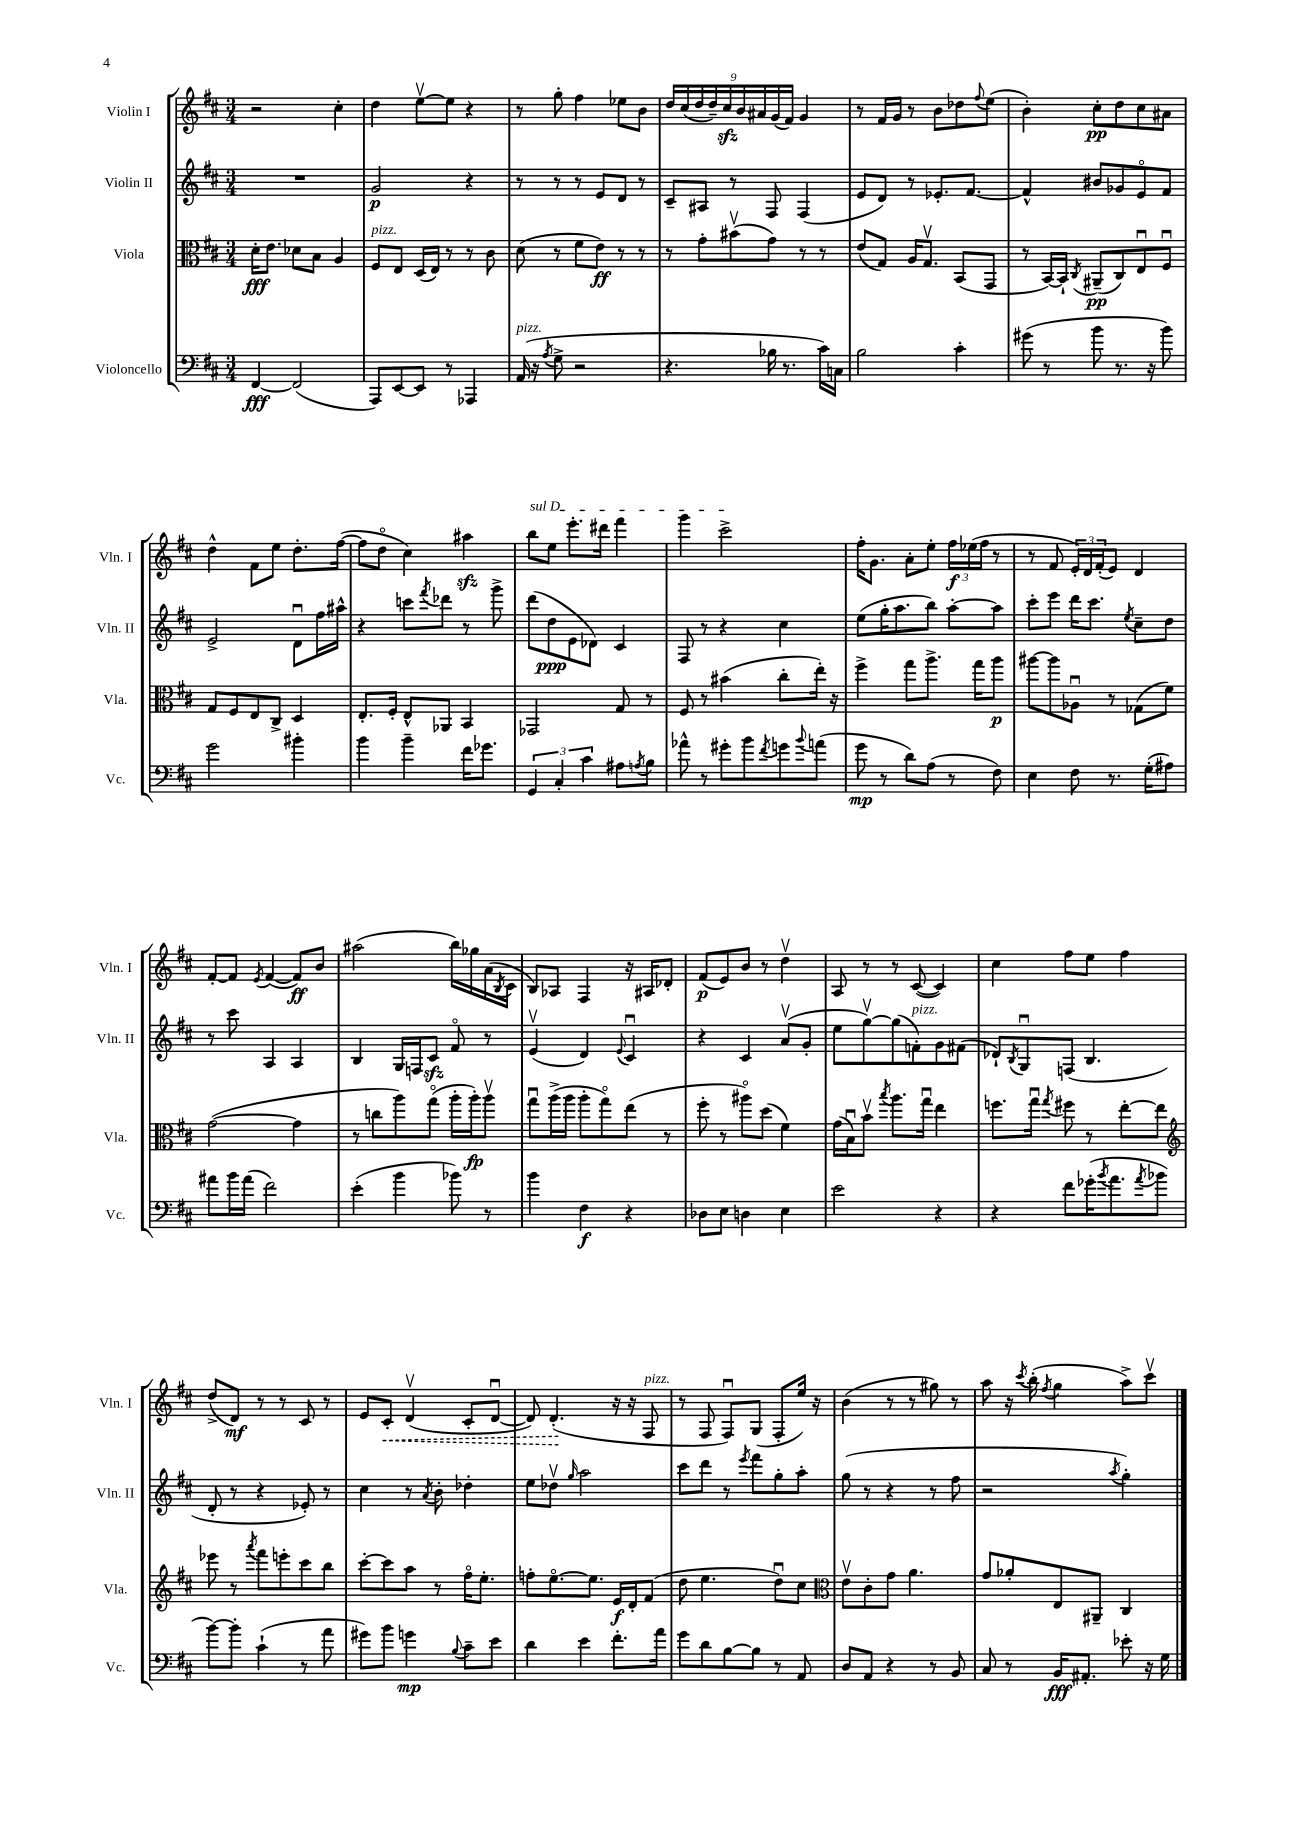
<<
\new StaffGroup <<
\new Staff = "s0" \with { instrumentName = "Violin I" shortInstrumentName = "Vln. I" } {
    \clef treble \key d \major \numericTimeSignature \time 3/4
    r2 cis''4-. |
    d''4 e''8~\upbow e''8 r4 |
    r8 g''8-. fis''4 ees''8 b'8 |
    \tuplet 9/8 { d''16 cis''16( d''16 d''16--) cis''16\sfz b'16 ais'16 g'16( fis'16) } g'4 |
    r8 fis'16 g'16 r8 b'8 des''8 \appoggiatura { fis''8 } e''8( |
    b'4-.) cis''8-.\pp d''8 cis''8 ais'8 |
    d''4-^ fis'8 e''8 d''8.-. fis''16~( |
    fis''8 d''8\flageolet cis''4) ais''4\sfz |
    \once \override TextSpanner.bound-details.left.text = \markup { \italic "sul D" } b''8\startTextSpan e''8 e'''8.-. dis'''16 fis'''4 |
    g'''4 cis'''2->\stopTextSpan |
    fis''16-. g'8. a'8-. e''8-. \tuplet 3/2 { fis''16\f ees''16( fis''16 } r8 |
    r8 fis'8 \tuplet 3/2 { e'16-.) d'16 fis'16-.( } e'8) d'4 |
    fis'8~-. fis'8 \acciaccatura { e'8 } fis'4~( fis'8\ff) b'8 |
    ais''2( b''16) ges''16 a'16( \acciaccatura { b8 } cis'16 |
    b8) aes8 fis4 r16 ais16 des'8-. |
    fis'8\p( e'8) b'8 r8 d''4\upbow |
    a8 r8 r8 cis'8~( cis'4) |
    cis''4 fis''8 e''8 fis''4 |
    d''8->( d'8\mf) r8 r8 cis'8 r8 |
    e'8 \once \override Hairpin.style = #'dashed-line cis'8-.\< d'4\upbow( cis'8-. d'8~\downbow |
    d'8) d'4.-.\!( r16 r16 fis8^\markup { \italic "pizz." } |
    r8 fis8 fis8\downbow) g8( fis8-. e''16) r16 |
    b'4( r8 r8 gis''8) r8 |
    a''8 r16 \acciaccatura { cis'''8 } b''16-.( \acciaccatura { fis''8 } g''4 a''8->) cis'''8\upbow \bar "|." |
}
\new Staff = "s1" \with { instrumentName = "Violin II" shortInstrumentName = "Vln. II" } {
    \clef treble \key d \major \numericTimeSignature \time 3/4
    R2. |
    g'2\p r4 |
    r8 r8 r8 e'8 d'8 r8 |
    cis'8-- ais8 r8 fis8 fis4( |
    e'8 d'8) r8 ees'8.-. fis'8.~ |
    fis'4-^ bis'8 ges'8 e'8\flageolet fis'8 |
    e'2-> d'8\downbow fis''16 ais''16-^ |
    r4 c'''8 \acciaccatura { fis'''8 } des'''8 r8 g'''8-> |
    d'''8( d''8\ppp e'8 des'8) cis'4 |
    fis8 r8 r4 cis''4 |
    e''8( g''16-. a''8. b''8) a''8~-. a''8 |
    cis'''8-. e'''8 d'''16 cis'''8. \acciaccatura { e''8 } cis''8-- d''8 |
    r8 cis'''8 a4 a4 |
    b4 g16 f16 cis'8\sfz fis'8\flageolet r8 |
    e'4\upbow( d'4) \appoggiatura { e'8 } cis'4\downbow |
    r4 cis'4 a'8\upbow( g'8-. |
    e''8 g''8~\upbow) g''8( f'8-.^\markup { \italic "pizz." }) g'8 fis'8( |
    des'8-!) \acciaccatura { b8 } g8\downbow f8( b4. |
    d'8-. r8 r4 ees'8-.) r8 |
    cis''4 r8 \acciaccatura { a'8 } b'8-. des''4-. |
    e''8 des''8\upbow \grace { g''16 } a''2 |
    cis'''8 d'''8 r8 \acciaccatura { e'''8 } fis'''8 g''8-. a''8-. |
    g''8( r8 r4 r8 fis''8 |
    r2 \acciaccatura { a''8 } g''4-.) \bar "|." |
}
\new Staff = "s2" \with { instrumentName = "Viola" shortInstrumentName = "Vla." } {
    \clef alto \key d \major \numericTimeSignature \time 3/4
    d'16-.\fff e'8. des'8 b8 a4 |
    fis8^\markup { \italic "pizz." } e8 d16( e16) r8 r8 cis'8 |
    d'8( r8 fis'8 e'8\ff) r8 r8 |
    r8 g'8-. bis'8\upbow( g'8) r8 r8 |
    e'8( g8) a16 g8.\upbow b,8( g,8 |
    r8 b,16~) b,16-! \acciaccatura { cis8 } ais,8--\pp( cis8) e8\downbow fis8\downbow |
    g8 fis8 e8 cis8-> d4 |
    e8.-. fis16-. e8-^ aes,8 b,4 |
    ges,2 g8 r8 |
    fis8 r8 bis'4( cis''8-. e''16-.) r16 |
    fis''4-> g''8 a''8.-> g''16 a''8\p |
    ais''8~ ais''8 aes8\downbow r8 ges8( fis'8) |
    g'2~( g'4 |
    r8 c''8 a''8) g''8\flageolet( a''16-. a''16-.\fp) a''8\upbow |
    g''8\downbow a''16->( a''16 a''8-. g''8\flageolet) e''8( r8 |
    fis''8-. r8 ais''8\flageolet) d''8( fis'4) |
    g'16( b16\downbow) b'8\upbow \acciaccatura { b''8 } a''8. g''16\downbow e''4 |
    f''8. g''16\downbow \acciaccatura { g''8 } fis''8 r8 e''8~-. e''8 |
    \clef treble ees'''8 r8 \acciaccatura { a'''8 } fis'''8 e'''8-. cis'''8 b''8 |
    cis'''8~-. cis'''8 a''8 r8 fis''16\flageolet e''8.-. |
    f''8-. e''8.~\flageolet e''8. e'16\f d'16-. fis'8( |
    d''8 e''4. d''8\downbow) cis''8 |
    \clef alto e'8\upbow cis'8-. g'8 a'4. |
    g'8 aes'8-. e8 ais,8-- cis4 \bar "|." |
}
\new Staff = "s3" \with { instrumentName = "Violoncello" shortInstrumentName = "Vc." } {
    \clef bass \key d \major \numericTimeSignature \time 3/4
    fis,4~\fff fis,2( |
    a,,8) e,8~ e,8 r8 aes,,4 |
    a,16^\markup { \italic "pizz." }( r16 \acciaccatura { a8 } g8-> r2 |
    r4. bes16 r8. cis'16) c16 |
    b2 cis'4-. |
    gis'8( r8 b'8 r8. r16 b'8) |
    g'2 bis'4-. |
    b'4 b'4-- fis'16 ges'8. |
    \tuplet 3/2 { g,4 cis4-. cis'4 } ais8 \acciaccatura { a8 } b8 |
    aes'8-^ r8 gis'8-. b'8 \acciaccatura { fis'8 } g'8 \appoggiatura { b'8 } a'8( |
    g'8\mp r8 d'8) a8( r8 fis8) |
    e4 fis8 r8. g16-.( ais8) |
    ais'8 b'16 ais'16( fis'2) |
    e'4-.( b'4 bes'8) r8 |
    b'4 fis4\f r4 |
    des8 e8 d4 e4 |
    e'2 r4 |
    r4 fis'8 ges'16-.( \acciaccatura { b'8 } a'8. \acciaccatura { a'8 } bes'8 |
    b'8~) b'8-. cis'4-!( r8 a'8 |
    gis'8) b'8 g'4\mp \appoggiatura { b8 } cis'8-- e'8 |
    d'4 e'4 fis'8.-. a'16 |
    g'8 d'8 b8~ b8 r8 a,8 |
    d8 a,8 r4 r8 b,8 |
    cis8 r8 b,16\fff ais,8.-. ees'8-. r16 g16 \bar "|." |
}
>>
>>
\layout { \context { \Score \remove "Bar_number_engraver" } }
